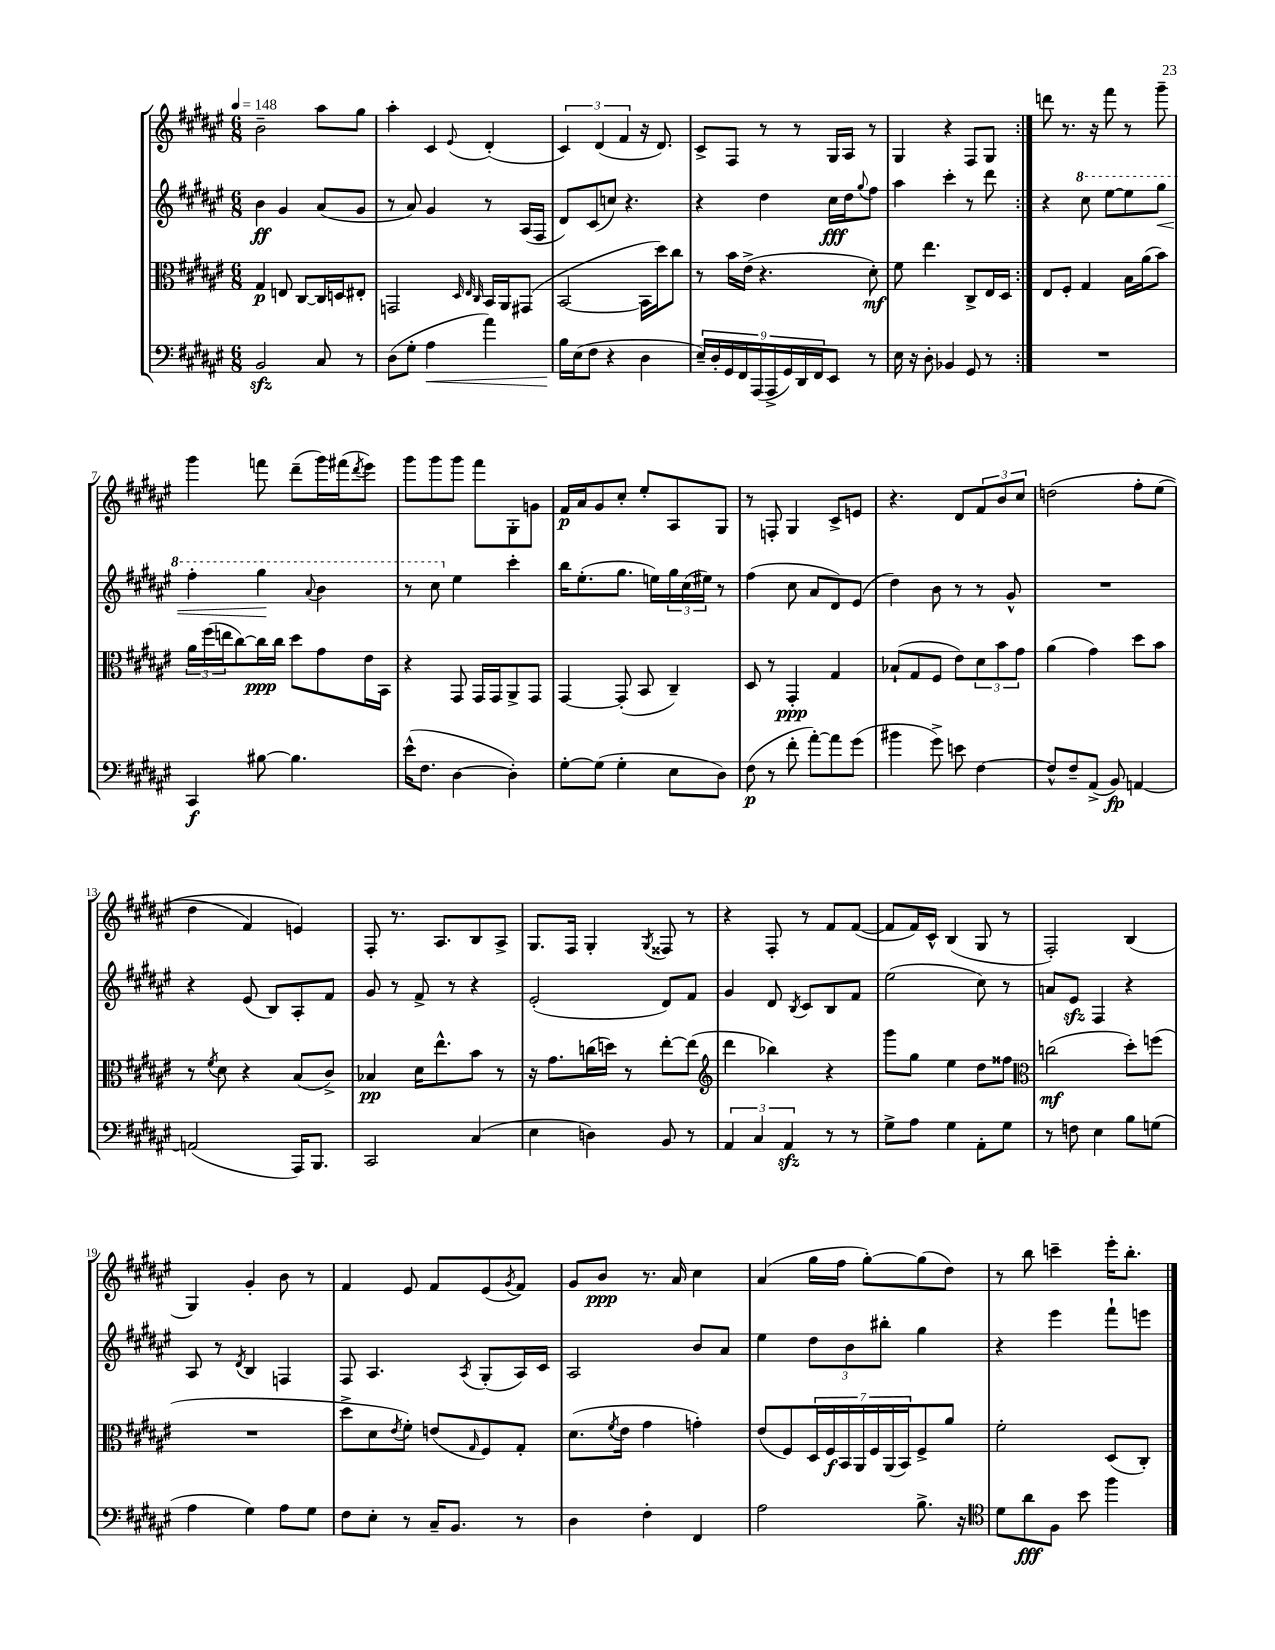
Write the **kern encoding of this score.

**kern	**dynam	**kern	**dynam	**kern	**dynam	**kern	**dynam
*part4	*part4	*part3	*part3	*part2	*part2	*part1	*part1
*staff4	*staff4	*staff3	*staff3	*staff2	*staff2	*staff1	*staff1
*clefF4	*	*clefC3	*	*clefG2	*	*clefG2	*
*k[f#c#g#d#a#e#]	*	*k[f#c#g#d#a#e#]	*	*k[f#c#g#d#a#e#]	*	*k[f#c#g#d#a#e#]	*
*M6/8	*	*M6/8	*	*M6/8	*	*M6/8	*
*MM148	*	*MM148	*	*MM148	*	*MM148	*
=1	=1	=1	=1	=1	=1	=1	=1
2BBzz/	.	4G#/	p	4b\	ff	2b~\	.
.	.	8En/	.	4g#/	.	.	.
.	.	[8C#/L	.	.	.	.	.
8C#/	.	16C#/L]	.	(8a#/L	.	8aa#\L	.
.	.	16Dn/J	.	.	.	.	.
8r	.	8E#X'/J	.	8g#/J	.	8gg#\J	.
=2	=2	=2	=2	=2	=2	=2	=2
(8D#\L	.	2GGn/	.	8r	.	4aa#'\	.
8G#'\J	.	.	.	8a#/)	.	.	.
!	!LO:HP:b	!	!	!	!	!	!
4A#\	<	.	.	4g#/	.	4c#/	.
.	.	32qqD#/	.	.	.	.	.
.	.	32qqE#/	.	.	.	.	.
.	.	32qqC#/	.	.	.	8qqe#/	.
4a#\)	.	16BB/LL	.	8r	.	(4d#'/	.
.	.	16AA#/J	.	.	.	.	.
.	.	(8GG#X/J	.	(16A#/LL	.	.	.
.	.	.	.	16F#/JJ	.	.	.
=3	=3	=3	=3	=3	=3	=3	=3
16B\LL	.	[2BB/	.	8d#/L)	.	6c#/)	.
(16E#\J	[	.	.	.	.	.	.
8F#\J	.	.	.	(8c#/	.	.	.
.	.	.	.	.	.	(6d#/	.
4r	.	.	.	8ccn/J)	.	.	.
.	.	.	.	.	.	6f#/	.
.	.	.	.	4.r	.	.	.
4D#\	.	16BB\LL]	.	.	.	16r	.
.	.	16dd#\J)	.	.	.	8.d#/)	.
.	.	8cc#\J	.	.	.	.	.
=4	=4	=4	=4	=4	=4	=4	=4
18E#~/LL)	.	8r	.	4r	.	8c#^/L	.
18D#'/	.	.	.	.	.	.	.
18GG#/	.	.	.	.	.	.	.
.	.	16b\LL	.	.	.	8F#/J	.
18FF#/	.	.	.	.	.	.	.
.	.	(16e#^\JJ	.	.	.	.	.
(18AAA#/	.	.	.	.	.	.	.
.	.	4.r	.	4dd#\	.	8r	.
18AAA#^/	.	.	.	.	.	.	.
18GG#/)	.	.	.	.	.	.	.
.	.	.	.	.	.	8r	.
18DD#/	.	.	.	.	.	.	.
18FF#/J	.	.	.	.	.	.	.
8EE#/J	.	.	.	16cc#\LL	fff	16G#/LL	.
.	.	.	.	16dd#\J	.	16A#/JJ	.
.	.	.	.	8qqgg#/	.	.	.
8r	.	8d#'\)	mf	8ff#\J	.	8r	.
=5	=5	=5	=5	=5	=5	=5	=5
16E#\	.	8f#\	.	4aa#\	.	4G#/	.
16r	.	.	.	.	.	.	.
8D#'\	.	4.ee#\	.	.	.	.	.
4BB-X/	.	.	.	4ccc#'\	.	4r	.
8GG#/	.	8C#^/L	.	8r	.	8F#/L	.
8r	.	16E#/L	.	8ddd#\	.	8G#/J	.
.	.	16D#/JJ	.	.	.	.	.
=6:|!	=6:|!	=6:|!	=6:|!	=6:|!	=6:|!	=6:|!	=6:|!
2.r	.	8E#/L	.	4r	.	8dddn\	.
.	.	8F#'/J	.	.	.	8.r	.
*	*	*	*	*8va	*	*	*
.	.	4G#/	.	8ccc#\	.	.	.
.	.	.	.	.	.	16r	.
.	.	.	.	[8eee#\L	.	8fff#\	.
.	.	16B\LL	.	8eee#\]	.	8r	.
.	.	(16a#\J	.	.	.	.	.
!	!	!	!	!	!LO:HP:b	!	!
.	.	8b\J)	.	8ggg#\J	<	8ggg#~\	.
!!LO:LB:g=z
=7	=7	=7	=7	=7	=7	=7	=7
4CC#/	f	24a#\LL	.	4fff#'\	.	4ggg#\	.
.	.	(24ff#\	.	.	.	.	.
.	.	24een\J	.	.	.	.	.
.	.	[8cc#\)	.	.	.	.	.
[8B#X\	.	16cc#\L]	ppp	4ggg#\	.	8fffn\	.
.	.	16cc#\JJ	.	.	.	.	.
4.B#\]	.	8dd#\L	.	.	.	(8ddd#~\L	.
.	.	.	.	8qqaa#/	.	.	.
.	.	8g#\	.	4bb\	[	16ggg#\L)	.
.	.	.	.	.	.	(16fff#X\J	.
.	.	.	.	.	.	8qddd#/	.
.	.	16e#\L	.	.	.	8eee#\J)	.
.	.	16BB\JJ	.	.	.	.	.
=8	=8	=8	=8	=8	=8	=8	=8
(16e#^^\KL	.	4r	.	8r	.	8ggg#\L	.
8.F#\J	.	.	.	.	.	.	.
.	.	.	.	8ccc#\	.	8ggg#\	.
*	*	*	*	*X8va	*	*	*
[4D#\	.	8GG#/	.	4ee#\	.	8ggg#\J	.
.	.	16GG#/LL	.	.	.	8fff#\L	.
.	.	16GG#/J	.	.	.	.	.
4D#'\])	.	8AA#^/	.	4ccc#'\	.	8G#'\	.
.	.	8GG#/J	.	.	.	8gn\J	.
=9	=9	=9	=9	=9	=9	=9	=9
[8G#'\L	.	[4GG#/	.	16bb\KL	.	16f#/LL	p
.	.	.	.	(8.ee#'\	.	16a#/J	.
(8G#\J]	.	.	.	.	.	8g#/	.
4G#'\	.	(8GG#'/]	.	8.gg#\J	.	8cc#'/J	.
.	.	8BB/	.	.	.	8ee#'/L	.
.	.	.	.	16een\LL)	.	.	.
8E#\L	.	4C#~/)	.	24gg#\	.	8A#/	.
.	.	.	.	(24cc#\	.	.	.
.	.	.	.	24ee#X\JJ)	.	.	.
8D#\J)	.	.	.	8r	.	8G#/J	.
=10	=10	=10	=10	=10	=10	=10	=10
(8F#\	p	8D#/	.	(4ff#\	.	8r	.
8r	.	8r	.	.	.	8Fn'/	.
8f#'\	.	4GG#'/	ppp	8cc#\	.	4G#/	.
[8a#'\L)	.	.	.	8a#/L	.	.	.
8a#\]	.	4G#/	.	8d#/)	.	8c#^/L	.
(8g#\J	.	.	.	(8e#/J	.	8en/J	.
=11	=11	=11	=11	=11	=11	=11	=11
4b#X\	.	(8B-X`/L	.	4dd#\)	.	4.r	.
.	.	8G#/	.	.	.	.	.
8g#^\)	.	8F#/J	.	8b\	.	.	.
8en\	.	8e#\L)	.	8r	.	8d#/L	.
[4F#\	.	12d#\	.	8r	.	12f#/	.
.	.	12b\	.	.	.	12b/	.
.	.	.	.	8g#^^/	.	.	.
.	.	12g#\J	.	.	.	12cc#/J	.
=12	=12	=12	=12	=12	=12	=12	=12
8F#^^/L]	.	(4a#\	.	2.r	.	(2ddn\	.
8F#~/	.	.	.	.	.	.	.
(8AA#^/J	.	4g#\)	.	.	.	.	.
8BB/)	fp	.	.	.	.	.	.
[4AAn/	.	8dd#\L	.	.	.	8ff#'\L	.
.	.	8b\J	.	.	.	(8ee#\J	.
!!LO:LB:g=z
=13	=13	=13	=13	=13	=13	=13	=13
(2AAn/]	.	8r	.	4r	.	4dd#\	.
.	.	8qf#/	.	.	.	.	.
.	.	8d#\	.	.	.	.	.
.	.	4r	.	(8e#/	.	4f#/)	.
.	.	.	.	8B/L)	.	.	.
16AAA#/KL)	.	(8B/L	.	8A#'/	.	4en/)	.
8.BBB/J	.	.	.	.	.	.	.
.	.	8c#^/J)	.	8f#/J	.	.	.
=14	=14	=14	=14	=14	=14	=14	=14
2CC#/	.	4B-X/	pp	8g#/	.	8F#'/	.
.	.	.	.	8r	.	8.r	.
.	.	16d#\KL	.	8f#^/	.	.	.
.	.	8.ee#^^\	.	.	.	8.A#/L	.
.	.	.	.	8r	.	.	.
(4C#/	.	8b\J	.	4r	.	8B/	.
.	.	8r	.	.	.	8A#^/J	.
=15	=15	=15	=15	=15	=15	=15	=15
4E#\	.	16r	.	(2e#'/	.	8.G#/L	.
.	.	8.g#\L	.	.	.	.	.
.	.	.	.	.	.	16F#/Jk	.
4Dn\)	.	(16ccn\L	.	.	.	4G#'/	.
.	.	16ddn\JJ)	.	.	.	.	.
.	.	8r	.	.	.	.	.
.	.	.	.	.	.	8qG#/	.
8BB/	.	[8ee#'\L	.	8d#/L)	.	8F##X/	.
8r	.	(8ee#\J]	.	8f#/J	.	8r	.
=16	=16	=16	=16	=16	=16	=16	=16
*	*	*clefG2	*	*	*	*	*
6AA#/	.	4ddd#\	.	4g#/	.	4r	.
6C#/	.	.	.	.	.	.	.
.	.	4bb-X\)	.	8d#/	.	8F#'/	.
6AA#zz/	.	.	.	.	.	.	.
.	.	.	.	8qB/	.	.	.
.	.	.	.	8c#/L	.	8r	.
8r	.	4r	.	8B/	.	8f#/L	.
8r	.	.	.	8f#/J	.	([8f#/J	.
=17	=17	=17	=17	=17	=17	=17	=17
8G#^\L	.	8ggg#\L	.	(2ee#\	.	8f#/L]	.
8A#\J	.	8gg#\J	.	.	.	16f#/L)	.
.	.	.	.	.	.	16c#^^/JJ	.
4G#\	.	4ee#\	.	.	.	(4B/	.
8AA#'\L	.	8dd#\L	.	8cc#\)	.	8G#/	.
8G#\J	.	8ff##X\J	.	8r	.	8r	.
=18	=18	=18	=18	=18	=18	=18	=18
*	*	*clefC3	*	*	*	*	*
8r	.	(2ccn\	mf	8an/L	.	2F#'/)	.
8Fn\	.	.	.	8e#zz/J	.	.	.
4E#\	.	.	.	4F#/	.	.	.
8B\L	.	8dd#'\L)	.	4r	.	(4B/	.
(8Gn\J	.	(8ffn\J	.	.	.	.	.
!!LO:LB:g=z
=19	=19	=19	=19	=19	=19	=19	=19
4A#\	.	2.r	.	8A#/	.	4G#/)	.
.	.	.	.	8r	.	.	.
.	.	.	.	8qd#/	.	.	.
4G#\)	.	.	.	4B/	.	4g#'/	.
8A#\L	.	.	.	4Fn/	.	8b\	.
8G#\J	.	.	.	.	.	8r	.
=20	=20	=20	=20	=20	=20	=20	=20
8F#\L	.	8dd#^\L	.	8F#/	.	4f#/	.
8E#'\J	.	8d#\	.	4.A#/	.	.	.
.	.	8qe#/	.	.	.	.	.
8r	.	8f#'\J)	.	.	.	8e#/	.
16C#~/KL	.	(8en/L	.	.	.	8f#/L	.
8.BB/J	.	.	.	.	.	.	.
.	.	16qqG#/	.	8qA#/	.	.	.
.	.	8F#/)	.	(8G#'/L	.	(8e#/	.
.	.	.	.	.	.	8qg#/	.
8r	.	8G#'/J	.	16A#/L)	.	8f#/J)	.
.	.	.	.	16c#/JJ	.	.	.
=21	=21	=21	=21	=21	=21	=21	=21
4D#\	.	(8.d#\L	.	2A#/	.	8g#/L	.
.	.	.	.	.	.	8b/J	ppp
.	.	8qf#/	.	.	.	.	.
.	.	16e#\Jk	.	.	.	.	.
4F#'\	.	4g#\	.	.	.	8.r	.
.	.	.	.	.	.	16a#/	.
4FF#/	.	4gn'\)	.	8b/L	.	4cc#\	.
.	.	.	.	8a#/J	.	.	.
=22	=22	=22	=22	=22	=22	=22	=22
2A#\	.	(8e#/L	.	4ee#\	.	(4a#/	.
.	.	8F#/)	.	.	.	.	.
.	.	28D#/L	.	12dd#\L	.	16gg#\LL	.
.	.	28F#/	f	.	.	.	.
.	.	.	.	.	.	16ff#\JJ	.
.	.	28BB/	.	.	.	.	.
.	.	.	.	12b\	.	.	.
.	.	28AA#/	.	.	.	.	.
.	.	.	.	.	.	[8gg#'\L)	.
.	.	28F#/	.	.	.	.	.
.	.	.	.	12bb#X'\J	.	.	.
.	.	(28AA#/	.	.	.	.	.
.	.	28BB/J)	.	.	.	.	.
8.B^\	.	8F#^/	.	4gg#\	.	(8gg#\]	.
.	.	8a#/J	.	.	.	8dd#\J)	.
16r	.	.	.	.	.	.	.
=23	=23	=23	=23	=23	=23	=23	=23
*clefC4	*	*	*	*	*	*	*
8d#\L	.	2f#'\	.	4r	.	8r	.
8a#\	fff	.	.	.	.	8bb\	.
8F#\J	.	.	.	4eee#\	.	4cccn~\	.
8b\	.	.	.	.	.	.	.
4ff#\	.	(8D#/L	.	8fff#`\L	.	16eee#'\KL	.
.	.	.	.	.	.	8.bb'\J	.
.	.	8C#'/J)	.	8eeen\J	.	.	.
==	==	==	==	==	==	==	==
*-	*-	*-	*-	*-	*-	*-	*-
